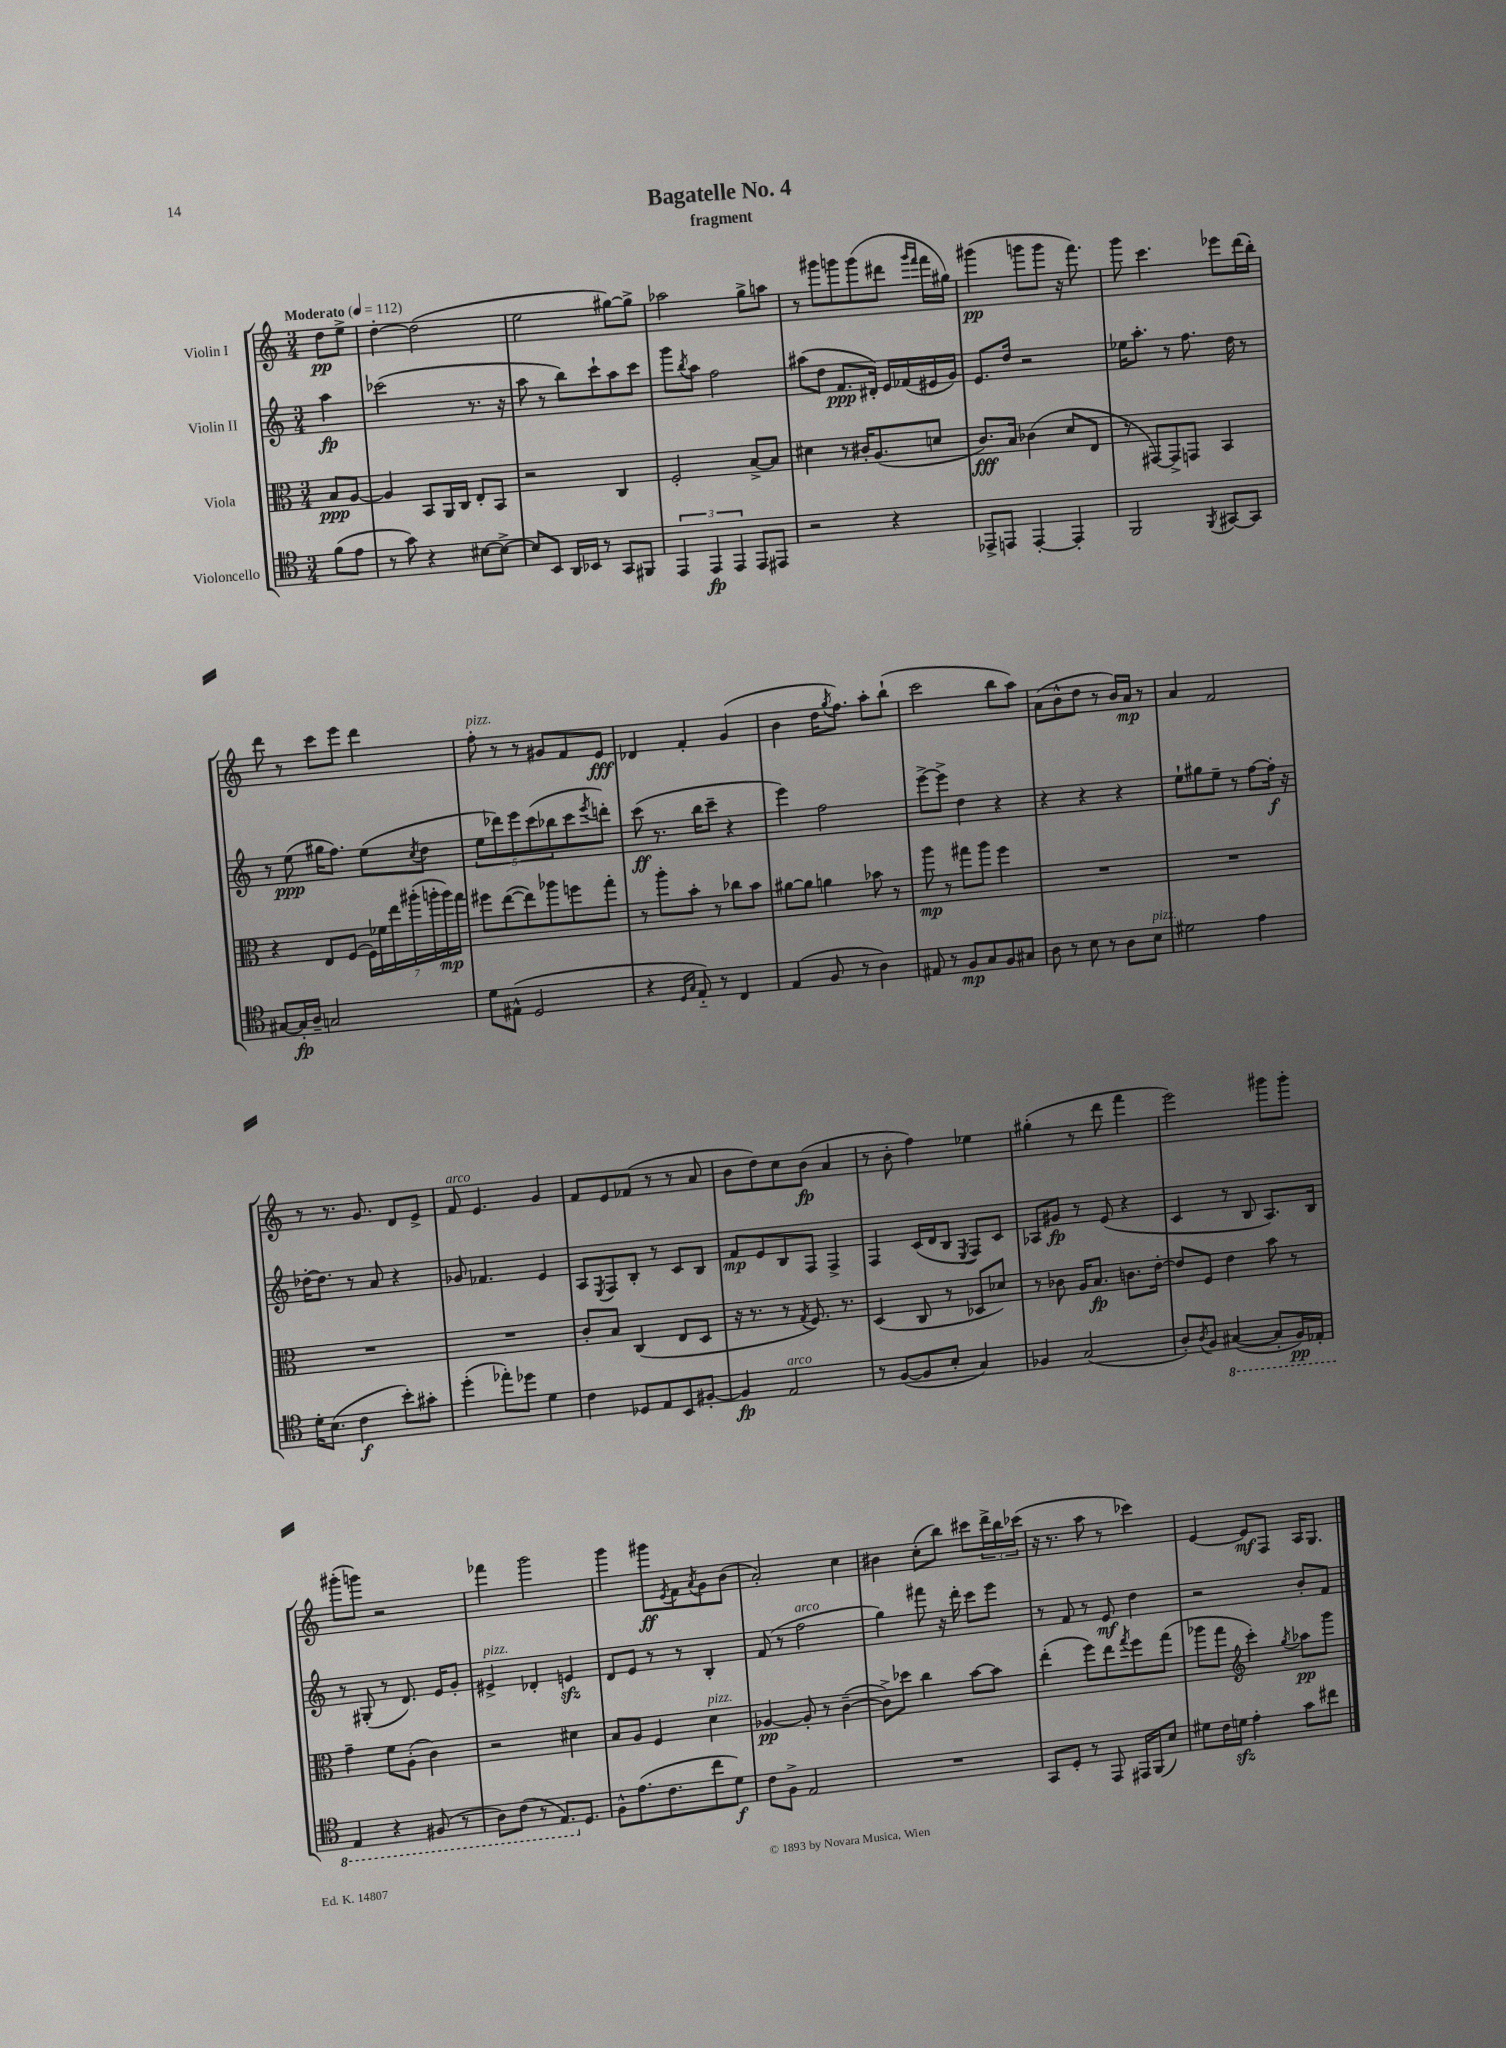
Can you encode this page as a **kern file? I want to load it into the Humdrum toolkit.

**kern	**dynam	**kern	**dynam	**kern	**dynam	**kern	**dynam
*part4	*part4	*part3	*part3	*part2	*part2	*part1	*part1
*staff4	*staff4	*staff3	*staff3	*staff2	*staff2	*staff1	*staff1
*I"Violoncello	*	*I"Viola	*	*I"Violin II	*	*I"Violin I	*
*clefC4	*	*clefC3	*	*clefG2	*	*clefG2	*
*k[]	*	*k[]	*	*k[]	*	*k[]	*
*M3/4	*	*M3/4	*	*M3/4	*	*M3/4	*
*MM112	*	*MM112	*	*MM112	*	*MM112	*
=	=	=	=	=	=	=	=
!	!	!	!	!	!	!LO:TX:a:B:t=Moderato	!
(8f\L	.	8B/L	ppp	4aa\	fp	8dd\L	pp
8e\J	.	[8A/J	.	.	.	8ee^\J	.
=1	=1	=1	=1	=1	=1	=1	=1
8r	.	4A/]	.	(2ccc-X\	.	[4dd'\	.
8g\)	.	.	.	.	.	.	.
4r	.	8BB/L	.	.	.	(2dd\]	.
.	.	16AA/L	.	.	.	.	.
.	.	16C/JJ	.	.	.	.	.
[8B#X\L	.	8E'/L	.	8.r	.	.	.
8B#^\J_	.	8BB/J	.	.	.	.	.
.	.	.	.	16r	.	.	.
=2	=2	=2	=2	=2	=2	=2	=2
8B#/L]	.	2r	.	8aa\	.	2ee\	.
8BB/J	.	.	.	8r	.	.	.
16AA/LL	.	.	.	8bb\L)	.	.	.
16BB-X/JJ	.	.	.	.	.	.	.
8r	.	.	.	8ccc`\	.	.	.
8GG/L	.	4C/	.	8aa\	.	[8gg#X\L)	.
8FF#X/J	.	.	.	8ccc\J	.	8gg#^\J]	.
=3	=3	=3	=3	=3	=3	=3	=3
6EE/	.	2F'/	.	8ggg\L	.	2aa-X\	.
.	.	.	.	8qbb/	.	.	.
.	.	.	.	8aa\J	.	.	.
6EE/	fp	.	.	.	.	.	.
.	.	.	.	2ff\	.	.	.
6EE/	.	.	.	.	.	.	.
8EE/L	.	[8B^/L	.	.	.	8gg^\L	.
8EE#X/J	.	8B/J]	.	.	.	8aan\J	.
=4	=4	=4	=4	=4	=4	=4	=4
2r	.	4d#X\	.	(8aa#X\L	.	8r	.
.	.	.	.	8dd\J	.	8ggg#X\L	.
.	.	8r	.	8.f/L	ppp	8gggn\	.
.	.	16c#X'/KL	.	.	.	(8ggg\	.
.	.	(8.A/	.	16d#X'/Jk)	.	.	.
4r	.	.	.	16e/LL	.	8ddd#X\J	.
.	.	.	.	(16f-X/	.	.	.
.	.	.	.	.	.	16qqggg/LL	.
.	.	.	.	.	.	16qqfff/JJ	.
.	.	8dn/J	.	16e#X/	.	16fff\LL	.
.	.	.	.	16g/JJ)	.	16gg#X\JJ)	.
=5	=5	=5	=5	=5	=5	=5	=5
8EE-X^/L	.	8.c/L)	fff	8.e/L	.	(4ggg#X\	pp
8EEn/J	.	.	.	.	.	.	.
.	.	16B/Jk	.	16dd/Jk	.	.	.
[4EE'/	.	(4c-X\	.	2r	.	8gggn\L	.
.	.	.	.	.	.	8ggg\J	.
4EE'/]	.	8d/L	.	.	.	16r	.
.	.	.	.	.	.	8.fff\)	.
.	.	8E/J	.	.	.	.	.
=6	=6	=6	=6	=6	=6	=6	=6
2FF/	.	8r	.	16ee-X\KL	.	8ggg\	.
.	.	.	.	8.aa'\J	.	.	.
.	.	[8GG#X/L)	.	.	.	4.ccc\	.
.	.	8GG#^/]	.	8r	.	.	.
.	.	8GGn/J	.	8.ff\	.	.	.
8qFF/	.	.	.	.	.	.	.
[8GG#X/L	.	4BB/	.	.	.	8eee-X\L	.
.	.	.	.	16dd\	.	.	.
8GG#/J]	.	.	.	8r	.	(16ddd\L	.
.	.	.	.	.	.	16bb'\JJ)	.
!!LO:LB:g=z
=7	=7	=7	=7	=7	=7	=7	=7
[8G#X/L	.	4r	.	8r	.	8ddd\	.
16G#'/L]	fp	.	.	(8ee\	ppp	8r	.
16A~/JJ	.	.	.	.	.	.	.
2Gn/	.	8E/L	.	16gg#X\KL	.	8ccc\L	.
.	.	.	.	8.ff\J)	.	.	.
.	.	(8F/J	.	.	.	8eee\J	.
.	.	28F\LL)	.	(8ee\L	.	4ddd\	.
.	.	28f-X\	.	.	.	.	.
.	.	28ee\	.	.	.	.	.
.	.	(28aa#X'\	.	.	.	.	.
.	.	.	.	8qcc/	.	.	.
.	.	.	.	8dd\J	.	.	.
.	.	28aan'\	.	.	.	.	.
.	.	28aa\)	mp	.	.	.	.
.	.	28gg\JJ	.	.	.	.	.
=8	=8	=8	=8	=8	=8	=8	=8
!	!	!	!	!	!	!LO:TX:a:i:t=pizz.	!
8d\L	.	8ff#X\L	.	10ee\L	.	8ff'\	.
.	.	.	.	10ddd-X\)	.	.	.
(8E#X^^\J	.	([8ee\	.	.	.	8r	.
.	.	.	.	10eee\	.	.	.
2D/	.	8ee\])	.	.	.	8r	.
.	.	.	.	(10ccc\	.	.	.
.	.	8aa-X\	.	.	.	8g#X/L	.
.	.	.	.	10bb-X\	.	.	.
.	.	8ffn\	.	8ccc\	.	8f/	.
.	.	.	.	8qeee/	.	.	.
.	.	8gg'\J	.	8dddn'\J)	.	8e/J	fff
=9	=9	=9	=9	=9	=9	=9	=9
4r	.	8r	.	(8ccc\	ff	4d-X/	.
.	.	8aa'\L	.	8.r	.	.	.
16qqD/LL	.	.	.	.	.	.	.
16qqG/JJ	.	.	.	.	.	.	.
8E/)	.	8b'\J	.	.	.	4f'/	.
.	.	.	.	16bb\KL	.	.	.
8r	.	8r	.	8ccc~\J	.	.	.
4C/	.	8cc-X\L	.	4r	.	(4g/	.
.	.	8b\J	.	.	.	.	.
=10	=10	=10	=10	=10	=10	=10	=10
(4E/	.	[8a#X\L	.	4eee\)	.	4b\	.
.	.	8a#\J]	.	.	.	.	.
8F/	.	4an\	.	2ff\	.	16dd\KL	.
.	.	.	.	.	.	8qgg/	.
.	.	.	.	.	.	8.ff\J)	.
8r	.	.	.	.	.	.	.
4A\)	.	8b-X\	.	.	.	8aa'\L	.
.	.	8r	.	.	.	(8bb`\J	.
=11	=11	=11	=11	=11	=11	=11	=11
8E#X/	.	8aa\	mp	[8eee^\L	.	2ccc\	.
8r	.	8r	.	8eee^\J]	.	.	.
8F/L	mp	8gg#X\L	.	4dd\	.	.	.
8G/	.	8aa\J	.	.	.	.	.
8F/	.	4ff\	.	4r	.	8bb\L	.
8G#X/J	.	.	.	.	.	8aa\J)	.
=12	=12	=12	=12	=12	=12	=12	=12
8A\	.	2.r	.	4r	.	(8a\L	.
8r	.	.	.	.	.	8b^^\	.
8B\	.	.	.	4r	.	8dd\J	.
8r	.	.	.	.	.	8r	.
8A\L	.	.	.	4r	.	16b/LL)	.
.	.	.	.	.	.	16a/JJ	mp
!LO:TX:a:i:t=pizz.	!	!	!	!	!	!	!
8B\J	.	.	.	.	.	8r	.
=13	=13	=13	=13	=13	=13	=13	=13
2d#X\	.	2.r	.	8ee`\L	.	4a/	.
.	.	.	.	8gg#X\	.	.	.
.	.	.	.	8ee~\J	.	2f/	.
.	.	.	.	8r	.	.	.
4e\	.	.	.	[8ff\L	.	.	.
.	.	.	.	16ff'\Jk]	f	.	.
.	.	.	.	16r	.	.	.
!!LO:LB:g=z
=14	=14	=14	=14	=14	=14	=14	=14
16d'\KL	.	2.r	.	[16dd-X'\KL	.	8r	.
(8.B\J	.	.	.	8.dd-\J]	.	.	.
.	.	.	.	.	.	8.r	.
4c\	f	.	.	8r	.	.	.
.	.	.	.	.	.	8.g/	.
.	.	.	.	8a/	.	.	.
8b'\L)	.	.	.	4r	.	8d/L	.
8g#X'\J	.	.	.	.	.	8e^/J	.
=15	=15	=15	=15	=15	=15	=15	=15
!	!	!	!	!	!	!LO:TX:a:i:t=arco	!
(4dd'\	.	2.r	.	8g-X/	.	8f/	.
.	.	.	.	4.f-X/	.	4.e/	.
8ee-X'\L)	.	.	.	.	.	.	.
8dd-X\J	.	.	.	.	.	.	.
4d\	.	.	.	4e/	.	4g/	.
=16	=16	=16	=16	=16	=16	=16	=16
4c\	.	8c'/L	.	8A/L	.	8f/L	.
.	.	.	.	8qE/	.	.	.
.	.	8B/J	.	8F/	.	8e/	.
8D-X/L	.	(4C/	.	8B'/J	.	(8f-X/J	.
8E/	.	.	.	8r	.	8r	.
8BB/	.	8E/L	.	8c/L	.	8r	.
[8F#X'/J	.	8D/J	.	8B/J	.	8a/	.
=17	=17	=17	=17	=17	=17	=17	=17
4F#/]	fp	16r	.	8f/L	mp	8b\L	.
.	.	8.r	.	.	.	.	.
.	.	.	.	8e/	.	8dd\)	.
!LO:TX:a:i:t=arco	!	!	!	!	!	!	!
2E/	.	8r	.	8B/	.	8cc\	.
.	.	8qG/	.	.	.	.	.
.	.	8.F/)	.	8F/J	.	(8b\J	fp
.	.	.	.	4F^/	.	4a/	.
.	.	8.r	.	.	.	.	.
=18	=18	=18	=18	=18	=18	=18	=18
8r	.	(4D/	.	4F/	.	8r	.
([8F/L	.	.	.	.	.	8b'\	.
8F/]	.	8C/	.	(16c/LL	.	4ff\)	.
.	.	.	.	16d/J	.	.	.
8B'/J	.	8r	.	8B/J	.	.	.
.	.	.	.	8qE/	.	.	.
4G/)	.	8D-X/L	.	8F/L)	.	4ee-X\	.
.	.	8d-X/J)	.	8c/J	.	.	.
=19	=19	=19	=19	=19	=19	=19	=19
4F-X/	.	8r	.	8A-X/L	.	(4gg#X'\	.
.	.	8c-X\	.	8g#X/J	fp	.	.
(2G/	.	16A/KL	.	8r	.	8r	.
.	.	8.B/J	fp	.	.	.	.
.	.	.	.	(8e/	.	8ddd\	.
.	.	8.cn\L	.	4r	.	4fff\	.
.	.	[16e'\Jk	.	.	.	.	.
=20	=20	=20	=20	=20	=20	=20	=20
8A'/L)	.	8e/L]	.	4c/	.	2eee\)	.
8qA/	.	.	.	.	.	.	.
8F/J	.	8F/J	.	.	.	.	.
*8ba	*	*	*	*	*	*	*
([4GG#X/	.	4e\	.	8r	.	.	.
.	.	.	.	8B/	.	.	.
8GG#'/L]	.	8b\	.	8.A/L)	.	8ggg#X\L	.
16FF/L)	pp	8r	.	.	.	8ggg#'\J	.
16EE-X'/JJ	.	.	.	16B/Jk	.	.	.
!!LO:LB:g=z
=21	=21	=21	=21	=21	=21	=21	=21
4EE/	.	4g~\	.	8r	.	(8ggg#X'\L	.
.	.	.	.	(8G#X'/	.	8gggn\J)	.
4r	.	8f\L	.	8r	.	2r	.
.	.	(8A'\J	.	8.d/)	.	.	.
(8FF#X/	.	4c\)	.	.	.	.	.
.	.	.	.	16e/KL	.	.	.
8r	.	.	.	8g'/J	.	.	.
=22	=22	=22	=22	=22	=22	=22	=22
!	!	!	!	!LO:TX:a:i:t=pizz.	!	!	!
8AA\L)	.	2r	.	4e#X^/	.	4fff-X\	.
(8C\J	.	.	.	.	.	.	.
8r	.	.	.	4d-X'/	.	2ggg\	.
8.EE/L)	.	.	.	.	.	.	.
.	.	4d#X\	.	4enzz/	.	.	.
*X8ba	*	*	*	*	*	*	*
8.D/J	.	.	.	.	.	.	.
=23	=23	=23	=23	=23	=23	=23	=23
8F^^\L	.	8B/L	.	8d/L	.	4ggg\	.
(8.e\	.	8A/J	.	8e/J	.	.	.
.	.	4F/	.	8r	.	8ggg#X\L	ff
8.c\	.	.	.	.	.	.	.
.	.	.	.	.	.	8qe/	.
.	.	.	.	8r	.	8f\	.
.	.	.	.	.	.	8qa/	.
!	!	!LO:TX:a:i:t=pizz.	!	!	!	!	!
8cc\	.	4d\	.	4B'/	.	8g\	.
8d\J)	f	.	.	.	.	(8b\J	.
=24	=24	=24	=24	=24	=24	=24	=24
8c\L	.	[4A-X/	pp	(8f/	.	2a'/)	.
8F^\J	.	.	.	8r	.	.	.
!	!	!	!	!LO:TX:a:i:t=arco	!	!	!
2E/	.	8A-'/]	.	2ff\	.	.	.
.	.	8r	.	.	.	.	.
.	.	([4c~\	.	.	.	4cc\	.
=25	=25	=25	=25	=25	=25	=25	=25
2.r	.	8c^\L])	.	4gg\)	.	4b#X\	.
.	.	8dd-X\J	.	.	.	.	.
.	.	4cc\	.	8fff#X\	.	(8cc'\L	.
.	.	.	.	16r	.	8bb\J)	.
.	.	.	.	16ddd'\	.	.	.
.	.	[8b\L	.	8ccc\L	.	8ccc#X\L	.
.	.	8b\J]	.	8eee\J	.	24ddd^\L	.
.	.	.	.	.	.	24bb\	.
.	.	.	.	.	.	(24ccc-X\JJ	.
=26	=26	=26	=26	=26	=26	=26	=26
8GG/L	.	(4ee'\	.	8r	.	16r	.
.	.	.	.	.	.	8.r	.
8D'/J	.	.	.	8f/	.	.	.
8r	.	8ff\L)	.	8r	.	8aa\	.
8EE/	.	8ee\	.	8e/	mf	8r	.
.	.	8qgg/	.	.	.	.	.
16EE#X/LL	.	8ff\	.	4dd\	.	4ccc-X\)	.
(16FF/J	.	.	.	.	.	.	.
8B/J)	.	(8gg\J	.	.	.	.	.
=27	=27	=27	=27	=27	=27	=27	=27
8d#X\L	.	8aa-X\L	.	2r	.	[4e/	.
16c\L	.	8gg\J	.	.	.	.	.
16dnzz\JJ	.	.	.	.	.	.	.
*	*	*clefG2	*	*	*	*	*
4e'\	.	4ccc'\)	.	.	.	8e/L]	mf
.	.	.	.	.	.	8F/J	.
.	.	8qgg/	.	.	.	.	.
8g\L	.	8aa-X\L	pp	8b'/L	.	16A/KL	.
.	.	.	.	.	.	8.G/J	.
8cc#X\J	.	8ggg\J	.	8f/J	.	.	.
==	==	==	==	==	==	==	==
*-	*-	*-	*-	*-	*-	*-	*-
